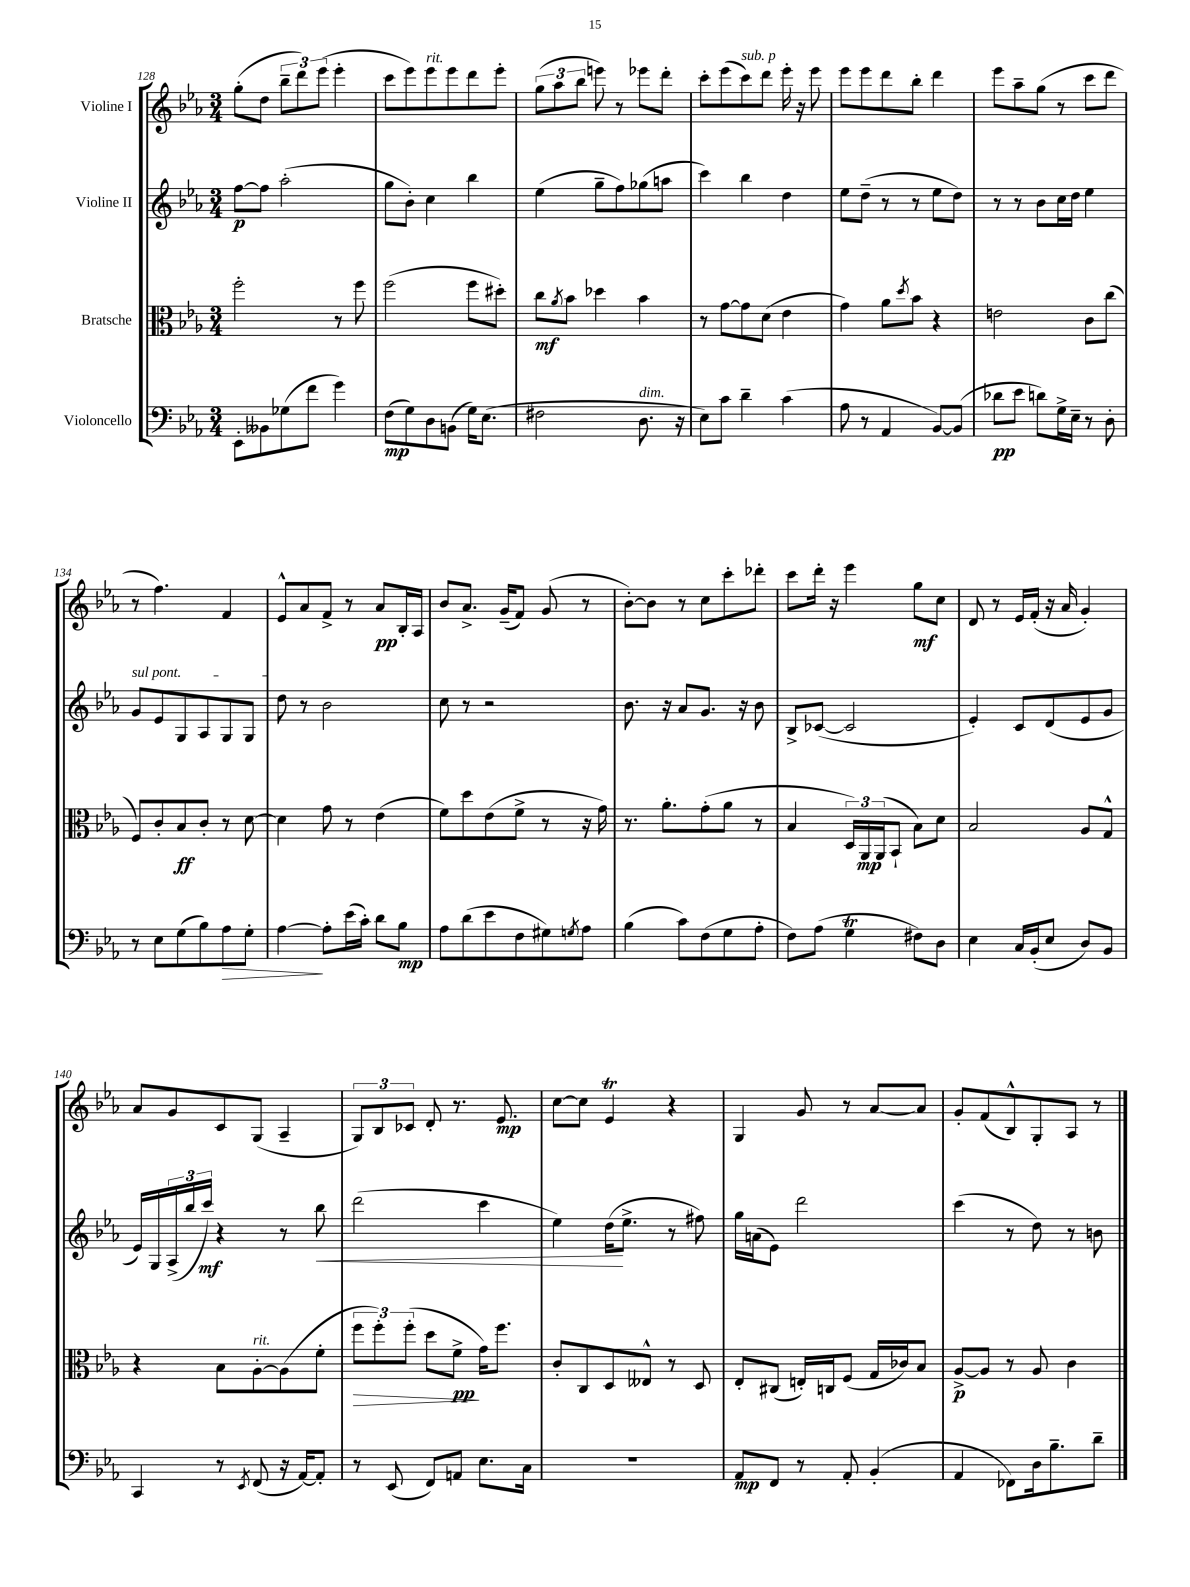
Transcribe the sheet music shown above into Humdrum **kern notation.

**kern	**kern	**kern	**kern
*staff4	*staff3	*staff2	*staff1
*clefF4	*clefC3	*clefG2	*clefG2
*k[b-e-a-]	*k[b-e-a-]	*k[b-e-a-]	*k[b-e-a-]
*M3/4	*M3/4	*M3/4	*M3/4
8EE-'	2ff'	[8ff	(8gg'
8BB--	.	8ff]	8dd
(8G-	.	(2aa-'	12bb-~
.	.	.	12ddd)
8f	.	.	.
.	.	.	(12eee-
4g)	8r	.	4eee-'
.	8ff	.	.
=	=	=	=
(8F	(2ff	8gg	8ccc
8G)	.	8b-')	8eee-)
8D	.	4cc	8eee-
(8BB	.	.	8eee-
16G)	8ff	4bb-	8ddd
(8.E-	.	.	.
.	8dd#')	.	8eee-'
=	=	=	=
2F#	8cc	(4ee-	(12gg
.	.	.	12aa-
.	8qa-	.	.
.	8b-	.	.
.	.	.	12bb-
.	4dd-	8gg~	8eee)
.	.	8ff)	8r
8.D	4b-	(8gg-	8eee-
.	.	8aa	8ddd'
16r	.	.	.
=	=	=	=
8E-)	8r	4ccc)	8ccc'
8c	[8g	.	(8eee-
4d~	8g]	4bb-	8ccc)
.	(8d	.	8ddd
(4c	4e-	4dd	16eee-'
.	.	.	16r
.	.	.	8eee-
=	=	=	=
8A-	4g)	8ee-	8eee-
8r	.	(8dd~	8eee-
4AA-	8a-	8r	8ddd
.	8qdd	.	.
.	8b-	8r	8bb-'
[8BB-)	4r	8ee-	4ddd
(8BB-]	.	8dd)	.
=	=	=	=
8d-	2e	8r	8eee-
8e-	.	8r	8aa-~
8d)	.	8b-	(8gg
16G^	.	16cc	8r
16E-~	.	16dd	.
8r	8c	4ee-	8ccc
8D'	(8cc	.	8ddd
=	=	=	=
8r	8F)	8g	8r
8E-	8c'	8e-	4.ff)
(8G	8B-	8G	.
8B-)	8c'	8A-	.
8A-	8r	8G	4f
8G'	[8d	8G	.
=	=	=	=
[4A-	4d]	8dd	8e-^^
.	.	8r	8a-
8A-']	8g	2b-	8f^
(16e-	8r	.	8r
16c')	.	.	.
8d	(4e-	.	8a-
8B-	.	.	16B-'
.	.	.	16A-
=	=	=	=
8A-	8f)	8cc	8b-
(8d	8dd	8r	8.a-^
8e-	(8e-	2r	.
.	.	.	(16g~
8F	8f^	.	8f)
8G#)	8r	.	(8g
8qG	.	.	.
8A-	16r	.	8r
.	16g)	.	.
=	=	=	=
(4B-	8.r	8.b-	[8b-')
.	.	.	8b-]
.	8.a-'	16r	.
8c)	.	8a-	8r
(8F	(8g'	8.g	8cc
8G	8a-	.	8ccc'
.	.	16r	.
8A-'	8r	8b-	8ddd-'
=	=	=	=
8F)	4B-	8B-^	8ccc
(8A-	.	([8c-	16ddd'
.	.	.	16r
4G	24D)	2c-]	4eee-
.	24AA-	.	.
.	(24AA-	.	.
.	8BB-`	.	.
8F#)	8B-)	.	8gg
8D	8d	.	8cc
=	=	=	=
4E-	2B-	4e-')	8d
.	.	.	8r
16C	.	8c	16e-
(16BB-'	.	.	(16f'
8E-	.	(8d	16r
.	.	.	16a-
8D)	8A-	8e-	4g')
8BB-	8G^^	8g	.
=	=	=	=
4CC	4r	16e-)	8a-
.	.	16G	.
.	.	(24A-^	8g
.	.	24bb-	.
.	.	24ccc)	.
8r	8B-	4r	8c
8qEE-	.	.	.
(8FF	[8A-'	.	(8G
16r	(8A-]	8r	4A-~
[16AA-)	.	.	.
8AA-']	8f'	8bb-	.
=	=	=	=
8r	12ff	(2ddd	12G)
.	12ff')	.	12B-
(8EE-	.	.	.
.	(12ff'	.	12c-
8FF)	8dd	.	8d'
8AA	8f^	.	8.r
8.E-	16g)	4ccc	.
.	8.ff	.	8.e-
16C	.	.	.
=	=	=	=
2.r	8c'	4ee-)	[8cc
.	8C	.	8cc]
.	8D	(16dd	4e-
.	.	8.ee-^	.
.	8E--^^	.	.
.	8r	8r	4r
.	8D	8ff#)	.
=	=	=	=
8AA-	8E-'	16gg	4G
.	.	(16a	.
8FF	(8C#	8e-)	.
8r	16E')	2ddd	8g
.	16C	.	.
8AA-'	(8F	.	8r
(4BB-'	16G	.	[8a-
.	16c-)	.	.
.	8B-	.	8a-]
=	=	=	=
4AA-	[8A-^	(4ccc	8g'
.	8A-]	.	(8f
8FF-)	8r	8r	8B-^^)
16D	8A-	8dd)	8G'
8.B-~	.	.	.
.	4c	8r	8A-
8d~	.	8b	8r
==	==	==	==
*-	*-	*-	*-
